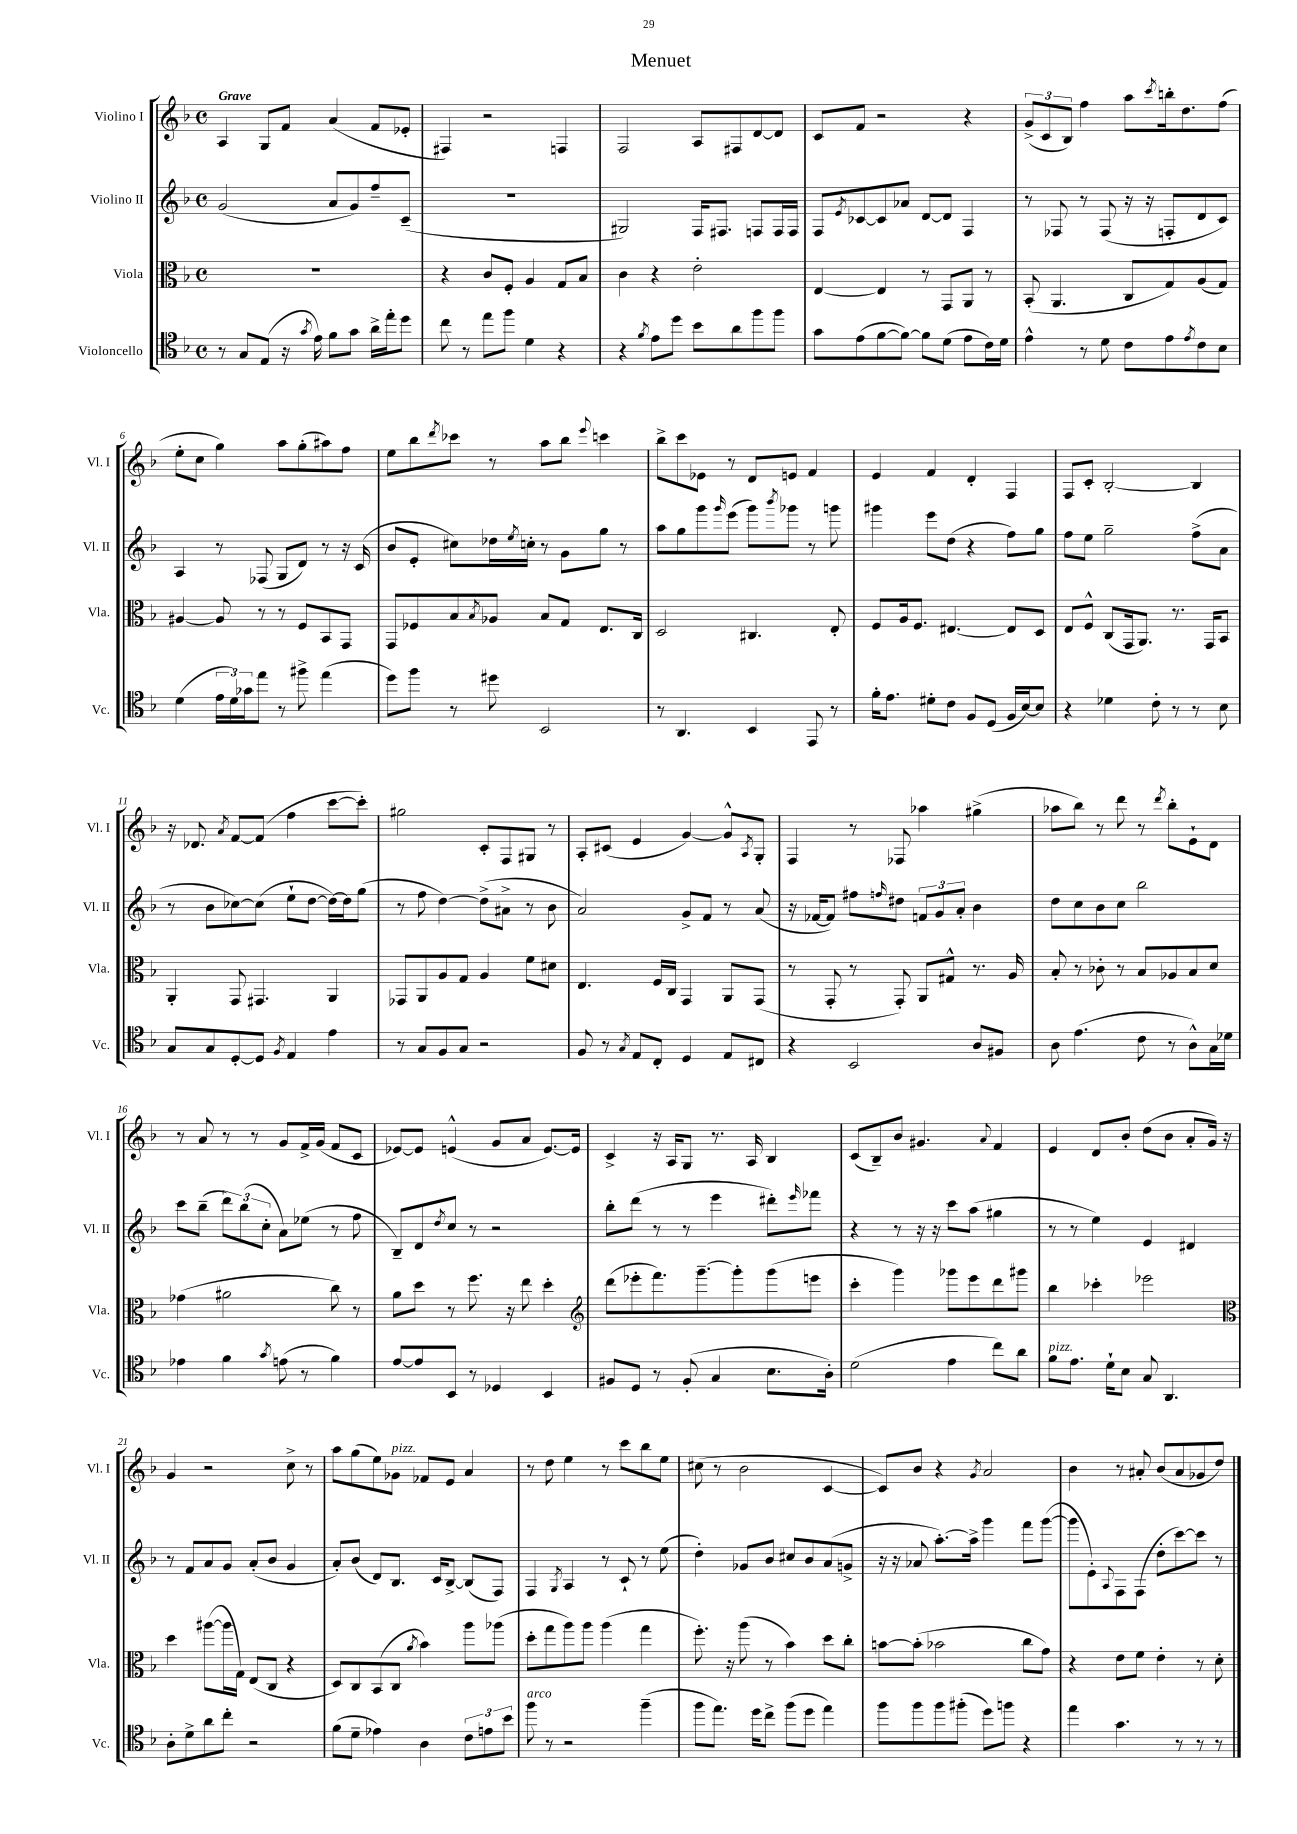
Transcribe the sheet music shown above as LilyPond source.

\header { title = "Menuet" }
<<
\new StaffGroup <<
\new Staff = "s0" \with { instrumentName = "Violino I" shortInstrumentName = "Vl. I" } {
    \clef treble \key f \major \defaultTimeSignature \time 4/4 \tempo "Grave"
    a4 g8 f'8 a'4( f'8 ees'8-. |
    fis4) r2 f4 |
    f2 a8 fis8 d'8~ d'8 |
    c'8 f'8 r2 r4 |
    \tuplet 3/2 { g'8->( c'8 bes8) } f''4 a''8 \acciaccatura { c'''8 } b''16-. d''8. f''8( |
    e''8-. c''8 g''4) a''8 g''8-.( ais''8) f''8 |
    e''8 bes''8 \acciaccatura { d'''8 } ces'''8 r8 a''8 bes''8 \appoggiatura { e'''8 } c'''4 |
    bes''8-> c'''8 ees'8 r8 d'8 e'8 f'4 |
    e'4 f'4 d'4-. f4 |
    f8 c'8-. bes2~-. bes4 |
    r16 des'8. \acciaccatura { a'8 } f'8~ f'8( f''4 c'''8~ c'''8-.) |
    gis''2 c'8-. f8 gis8 r8 |
    a8-. cis'8( e'4 g'4~) g'8-^ \acciaccatura { a8 } g8-. |
    f4 r8 fes8 aes''4 gis''4->( |
    aes''8 bes''8) r8 d'''8 r8 \acciaccatura { d'''8 } bes''8-. e'8-! d'8 |
    r8 a'8 r8 r8 g'8 f'16-> g'16( f'8 c'8 |
    ees'8~) ees'8 e'4-^( g'8 a'8 e'8.~) e'16 |
    c'4-> r16 a16 g8 r8. a16 bes4 |
    c'8( bes8--) bes'8 gis'4. \appoggiatura { a'8 } f'4 |
    e'4 d'8 bes'8-. d''8( bes'8 a'8-. g'16) r16 |
    g'4 r2 c''8-> r8 |
    a''8 g''8( e''8) ges'8^\markup { \italic "pizz." } fes'8 e'8 a'4 |
    r8 d''8 e''4 r8 c'''8 bes''8 e''8 |
    cis''8( r8 bes'2 c'4~ |
    c'8) bes'8 r4 \acciaccatura { g'8 } a'2 |
    bes'4 r8 ais'8-. bes'8( ais'8 ges'8 d''8) \bar "|." |
}
\new Staff = "s1" \with { instrumentName = "Violino II" shortInstrumentName = "Vl. II" } {
    \clef treble \key f \major \defaultTimeSignature \time 4/4
    g'2( a'8 g'8) f''8-- c'8--( |
    R1 |
    gis2) f16 fis8. f8 f16 f16 |
    f8 \acciaccatura { e'8 } ces'8~ ces'8 aes'8 d'8~ d'8 f4 |
    r8 fes8 r8 fes8( r16 r16 f8-. d'8 c'8) |
    a4 r8 fes8( g8 d'8) r8 r16 c'16( |
    bes'8 e'8-. cis''8) des''16 \acciaccatura { e''8 } c''16-. r8 g'8 g''8 r8 |
    a''8 g''8 g'''8 \grace { g'''16 } e'''8( g'''8) \acciaccatura { bes'''8 } ges'''8 r8 g'''8 |
    gis'''4 e'''8 d''8( r4 f''8) g''8 |
    f''8 e''8 g''2-- f''8->( a'8 |
    r8 bes'8 ces''8~) ces''8( e''8-! d''8~ d''16~) d''16 g''8( |
    r8 f''8 d''4~) d''8->( ais'8-> r8 bes'8 |
    a'2) g'8-> f'8 r8 a'8( |
    r16 fes'16~ fes'8) fis''8 \grace { f''16 } dis''8 \tuplet 3/2 { f'8 g'8 a'8-. } bes'4 |
    d''8 c''8 bes'8 c''8 bes''2 |
    c'''8 bes''8--( \tuplet 3/2 { d'''8) bes''8( c''8-. } a'8) ees''8( r8 f''8 |
    bes8--) d'8 \acciaccatura { d''8 } c''8 r8 r2 |
    bes''8-. d'''8( r8 r8 e'''4 dis'''8-.) \grace { e'''16 } fes'''8 |
    r4 r8 r16 r16 c'''8 a''8( gis''4 |
    r8 r8 e''4) e'4 dis'4 |
    r8 f'8 a'8 g'8 a'8-.( bes'8 g'4 |
    a'8-.) bes'8( d'8) bes8. c'16 bes8~-> bes8( f8) |
    f4 \acciaccatura { g8 } a4 r8 c'8-! r8 e''8( |
    d''4-.) ges'8 bes'8 cis''8 bes'8 a'8( g'8-> |
    r16 r16 aes'8 a''8.~-.) a''16-> g'''4 f'''8 g'''8~( |
    g'''8 e'8-.) \appoggiatura { a8 } f8 f8( d''8-. c'''8~) c'''8 r8 \bar "|." |
}
\new Staff = "s2" \with { instrumentName = "Viola" shortInstrumentName = "Vla." } {
    \clef alto \key f \major \defaultTimeSignature \time 4/4
    R1 |
    r4 c'8 f8-. a4 g8 bes8 |
    c'4 r4 e'2-. |
    e4~ e4 r8 g,8 a,8 r8 |
    bes,8-.( a,4. c8 g8) a8( g8) |
    ais4~ ais8 r8 r8 f8 bes,8 g,8 |
    g,8 fes8 bes8 \acciaccatura { bes8 } aes8 bes8 g8 e8. c16 |
    d2 cis4. e8-. |
    f8 a16 f8. eis4.~ eis8 d8 |
    e8 f8-^ c8( g,16 a,8.) r8. g,16 bes,8 |
    a,4-. g,8 gis,4. a,4 |
    ges,8 a,8 a8 g8 a4 f'8 dis'8 |
    e4. f16 c16 g,4 a,8 g,8( |
    r8 g,8-. r8 g,8-.) a,8 gis8-^ r8. a16 |
    bes8-. r8 ces'8-. r8 bes8 aes8 bes8 d'8 |
    ges'4( ais'2 c''8) r8 |
    a'8 d''8 r8 f''8. r16 e''8 d''4-. |
    \clef treble d'''8( ees'''8-. f'''8.) g'''8.~-- g'''8-. g'''8( e'''8 |
    c'''4-. g'''4) ges'''8 e'''8 d'''8 gis'''8 |
    bes''4 ces'''4-. ees'''2 |
    \clef alto d''4 ais''8~( ais''16 g16) e8( c8 r4 |
    d8) c8 bes,8( c8 \acciaccatura { a'8 } bes'4) a''8 aes''8( |
    d''8-. g''8 a''8) a''8 a''4( g''4 |
    f''8.-.) r16 a''8( r8 bes'4) d''8 c''8-. |
    b'8~ b'8-.( bes'2 c''8 g'8) |
    r4 e'8 f'8 e'4-. r8 d'8-. \bar "|." |
}
\new Staff = "s3" \with { instrumentName = "Violoncello" shortInstrumentName = "Vc." } {
    \clef tenor \key f \major \defaultTimeSignature \time 4/4
    r8 g8 e8( r16 \acciaccatura { g'8 } e'16) f'8 g'8 a'16-> e''16-. d''8 |
    c''8 r8 e''8 f''8 d'4 r4 |
    r4 \acciaccatura { f'8 } e'8 d''8 bes'8 a'8 f''8 f''8 |
    g'8 e'8( f'8~ f'8~) f'8 d'8( e'8 c'16) d'16 |
    e'4-^ r8 d'8 c'8 e'8 \acciaccatura { e'8 } c'8 bes8 |
    d'4( \tuplet 3/2 { e'16 d'16) ges'16 } e''8 r8 fis''8-> e''4( |
    d''8) f''8 r8 dis''8 bes,2 |
    r8 a,4. bes,4 e,8 r8 |
    f'16-. e'8. dis'8-. c'8 f8 d8( f16 bes16~) bes8 |
    r4 des'4 c'8-. r8 r8 bes8 |
    g8 g8 d8~-. d8 \acciaccatura { f8 } e4 e'4 |
    r8 g8 f8 g8 r2 |
    f8 r8 \acciaccatura { g8 } e8 c8-. d4 e8 cis8 |
    r4 bes,2 a8 fis8 |
    a8 e'4.( c'8 r8 a8-^) g16 des'16 |
    ees'4 f'4 \acciaccatura { g'8 } e'8( r8 f'4) |
    e'8~ e'8 bes,8 r8 des4 bes,4 |
    fis8 d8 r8 fis8-.( g4 bes8. a16-.) |
    d'2( e'4 c''8) a'8 |
    f'8^\markup { \italic "pizz." } e'8. d'16-! bes8 g8 a,4. |
    a8-. d'8-> a'8 c''8-. r2 |
    f'8( d'8-- ees'4) a4 \tuplet 3/2 { c'8 e'8 bes'8 } |
    f''8^\markup { \italic "arco" } r8 r2 f''4--( |
    f''8 e''8.) d''16 c''8-> f''8( d''8 e''4) |
    f''8 f''8 f''8 fis''8-.( d''8) f''8 r4 |
    e''4 g'4. r8 r8 r8 \bar "|." |
}
>>
>>
